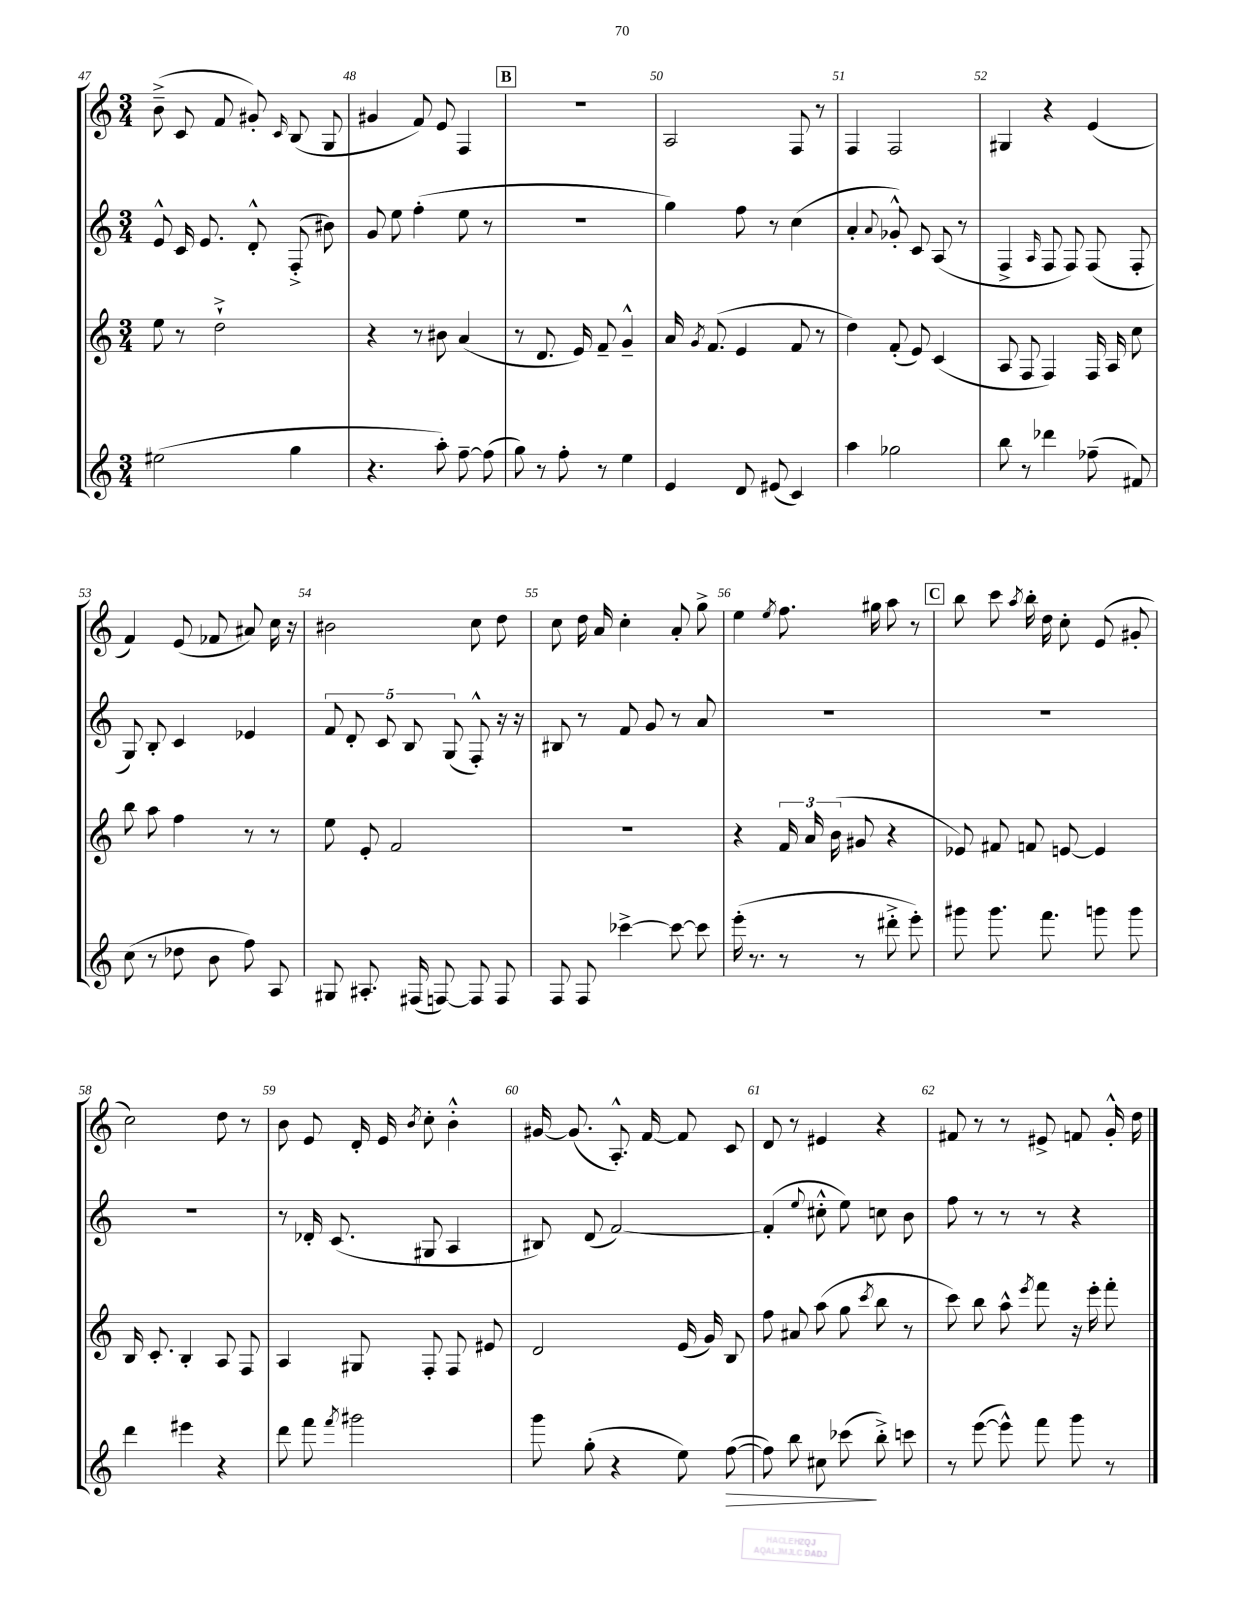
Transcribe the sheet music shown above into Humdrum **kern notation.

**kern	**dynam	**kern	**kern	**kern
*part4	*part4	*part3	*part2	*part1
*staff4	*staff4	*staff3	*staff2	*staff1
*clefG2	*	*clefG2	*clefG2	*clefG2
*k[]	*	*k[]	*k[]	*k[]
*M3/4	*	*M3/4	*M3/4	*M3/4
=47	=47	=47	=47	=47
(2ee#X\	.	8ee\	8e^^/	(8b~^\
.	.	8r	16c/	8c/
.	.	.	8.e/	.
.	.	2dd`^\	.	8f/
.	.	.	8d'^^/	8g#X'/)
.	.	.	.	16qqc/
4gg\	.	.	(8F'^/	(8B/
.	.	.	8b#X\)	8G/
=48	=48	=48	=48	=48
4.r	.	4r	8g/	4g#X/
.	.	.	8ee\	.
.	.	8r	(4ff'\	8f/)
8aa'\)	.	8b#X\	.	8e/
[8ff~\	.	(4a/	8ee\	4F/
(8ff\]	.	.	8r	.
!!LO:REH:place=s1:t=B
=49	=49	=49	=49	=49
8gg\)	.	8r	2.r	2.r
8r	.	8.d/	.	.
8ff'\	.	.	.	.
.	.	16e/)	.	.
8r	.	8f~/	.	.
4ee\	.	4g~^^/	.	.
=50	=50	=50	=50	=50
4e/	.	16a/	4gg\)	2A/
.	.	8qg/	.	.
.	.	(8.f/	.	.
8d/	.	4e/	8ff\	.
(8e#X/	.	.	8r	.
4c/)	.	8f/	(4cc\	8F/
.	.	8r	.	8r
=51	=51	=51	=51	=51
4aa\	.	4dd\)	4a'/	4F/
.	.	.	8qqa/	.
2gg-X\	.	(8f'/	8g-X'^^/)	2F/
.	.	8e/)	8c/	.
.	.	(4c/	(8A/	.
.	.	.	8r	.
=52	=52	=52	=52	=52
8bb\	.	8A/	4F^/	4G#X/
8r	.	8F/	.	.
.	.	.	16qqA/	.
4ddd-X\	.	4F/)	8F/	4r
.	.	.	8F/)	.
(8ff-X~\	.	16F/	(8F/	(4e/
.	.	16A/	.	.
8f#X/)	.	8cc\	8F'/	.
!!LO:LB:g=z
=53	=53	=53	=53	=53
(8cc\	.	8bb\	8G/)	4f/)
8r	.	8aa\	8B'/	.
8dd-X\	.	4ff\	4c/	(8e/
8b\	.	.	.	8f-X/
8ff\)	.	8r	4e-X/	8a#X/)
8A/	.	8r	.	16cc\
.	.	.	.	16r
=54	=54	=54	=54	=54
8G#X/	.	8ee\	10f/	2b#X\
.	.	.	10d'/	.
8.A#X'/	.	8e'/	.	.
.	.	.	10c/	.
.	.	2f/	.	.
.	.	.	10B/	.
(16F#X/	.	.	.	.
[8Fn/)	.	.	.	.
.	.	.	(10G/	.
8F/]	.	.	8F'^^/)	8cc\
8F/	.	.	16r	8dd\
.	.	.	16r	.
=55	=55	=55	=55	=55
8F/	.	2.r	8B#X/	8cc\
8F/	.	.	8r	16dd\
.	.	.	.	16a/
[4ccc-X^\	.	.	8f/	4cc'\
.	.	.	8g/	.
8ccc-\_	.	.	8r	8a'/
8ccc-\]	.	.	8a/	8gg^\
=56	=56	=56	=56	=56
(16eee'\	.	4r	2.r	4ee\
8.r	.	.	.	.
.	.	.	.	8qee/
8r	.	24f/	.	8.ff\
.	.	24a/	.	.
.	.	(24b\	.	.
8r	.	8g#X/	.	.
.	.	.	.	16gg#X\
8ddd#X'^\	.	4r	.	8aa\
8eee'\)	.	.	.	8r
!!LO:REH:place=s1:t=C
=57	=57	=57	=57	=57
8ggg#X\	.	8e-X/)	2.r	8bb\
8.ggg#\	.	8f#X/	.	8ccc\
.	.	.	.	8qaa/
.	.	8fn/	.	16bb'\
8.fff\	.	.	.	16dd\
.	.	[8en/	.	8cc'\
8gggn\	.	4e/]	.	(8e/
8ggg\	.	.	.	8g#X'/
!!LO:LB:g=z
=58	=58	=58	=58	=58
4ddd\	.	16B/	2.r	2cc\)
.	.	8.c'/	.	.
4eee#X\	.	4B'/	.	.
4r	.	8A/	.	8dd\
.	.	8F/	.	8r
=59	=59	=59	=59	=59
8ddd\	.	4A/	8r	8b\
8fff\	.	.	16d-X'/	8e/
.	.	.	(8.c/	.
8qfff/	.	.	.	.
2ggg#X\	.	8G#X/	.	16d'/
.	.	.	.	16e/
.	.	.	.	8qb/
.	.	8F'/	8G#X/	8cc'\
.	.	8F/	4A/	4b'^^\
.	.	8e#X/	.	.
=60	=60	=60	=60	=60
8ggg\	.	2d/	8B#X/)	[16g#X/
.	.	.	.	(8.g#/]
(8gg'\	.	.	(8d/	.
4r	.	.	[2f/)	8.A'^^/)
.	.	.	.	[16f/
8ee\)	.	(16e/	.	8f/]
.	.	16g/)	.	.
!	!LO:HP:b	!	!	!
([8ff\	>	8B/	.	8c/
=61	=61	=61	=61	=61
8ff\])	.	8ff\	(4f'/]	8d/
8bb\	.	8a#X/	.	8r
.	.	.	8qqee/	.
8cc#X\	.	(8aa\	8cc#X'^^\	4e#X/
(8ccc-X\	.	8gg\	8ee\)	.
.	.	8qccc/	.	.
8bb'^\)	]	8bb\	8ccn\	4r
8cccn\	.	8r	8b\	.
=62	=62	=62	=62	=62
8r	.	8ccc\)	8ff\	8f#X/
([8eee\	.	8bb\	8r	8r
8eee^^\])	.	8aa^^\	8r	8r
.	.	8qeee/	.	.
8fff\	.	8fff\	8r	8e#X^/
8ggg\	.	16r	4r	8fn/
.	.	16eee'\	.	.
8r	.	8fff'\	.	16g'^^/
.	.	.	.	16dd\
==	==	==	==	==
*-	*-	*-	*-	*-
